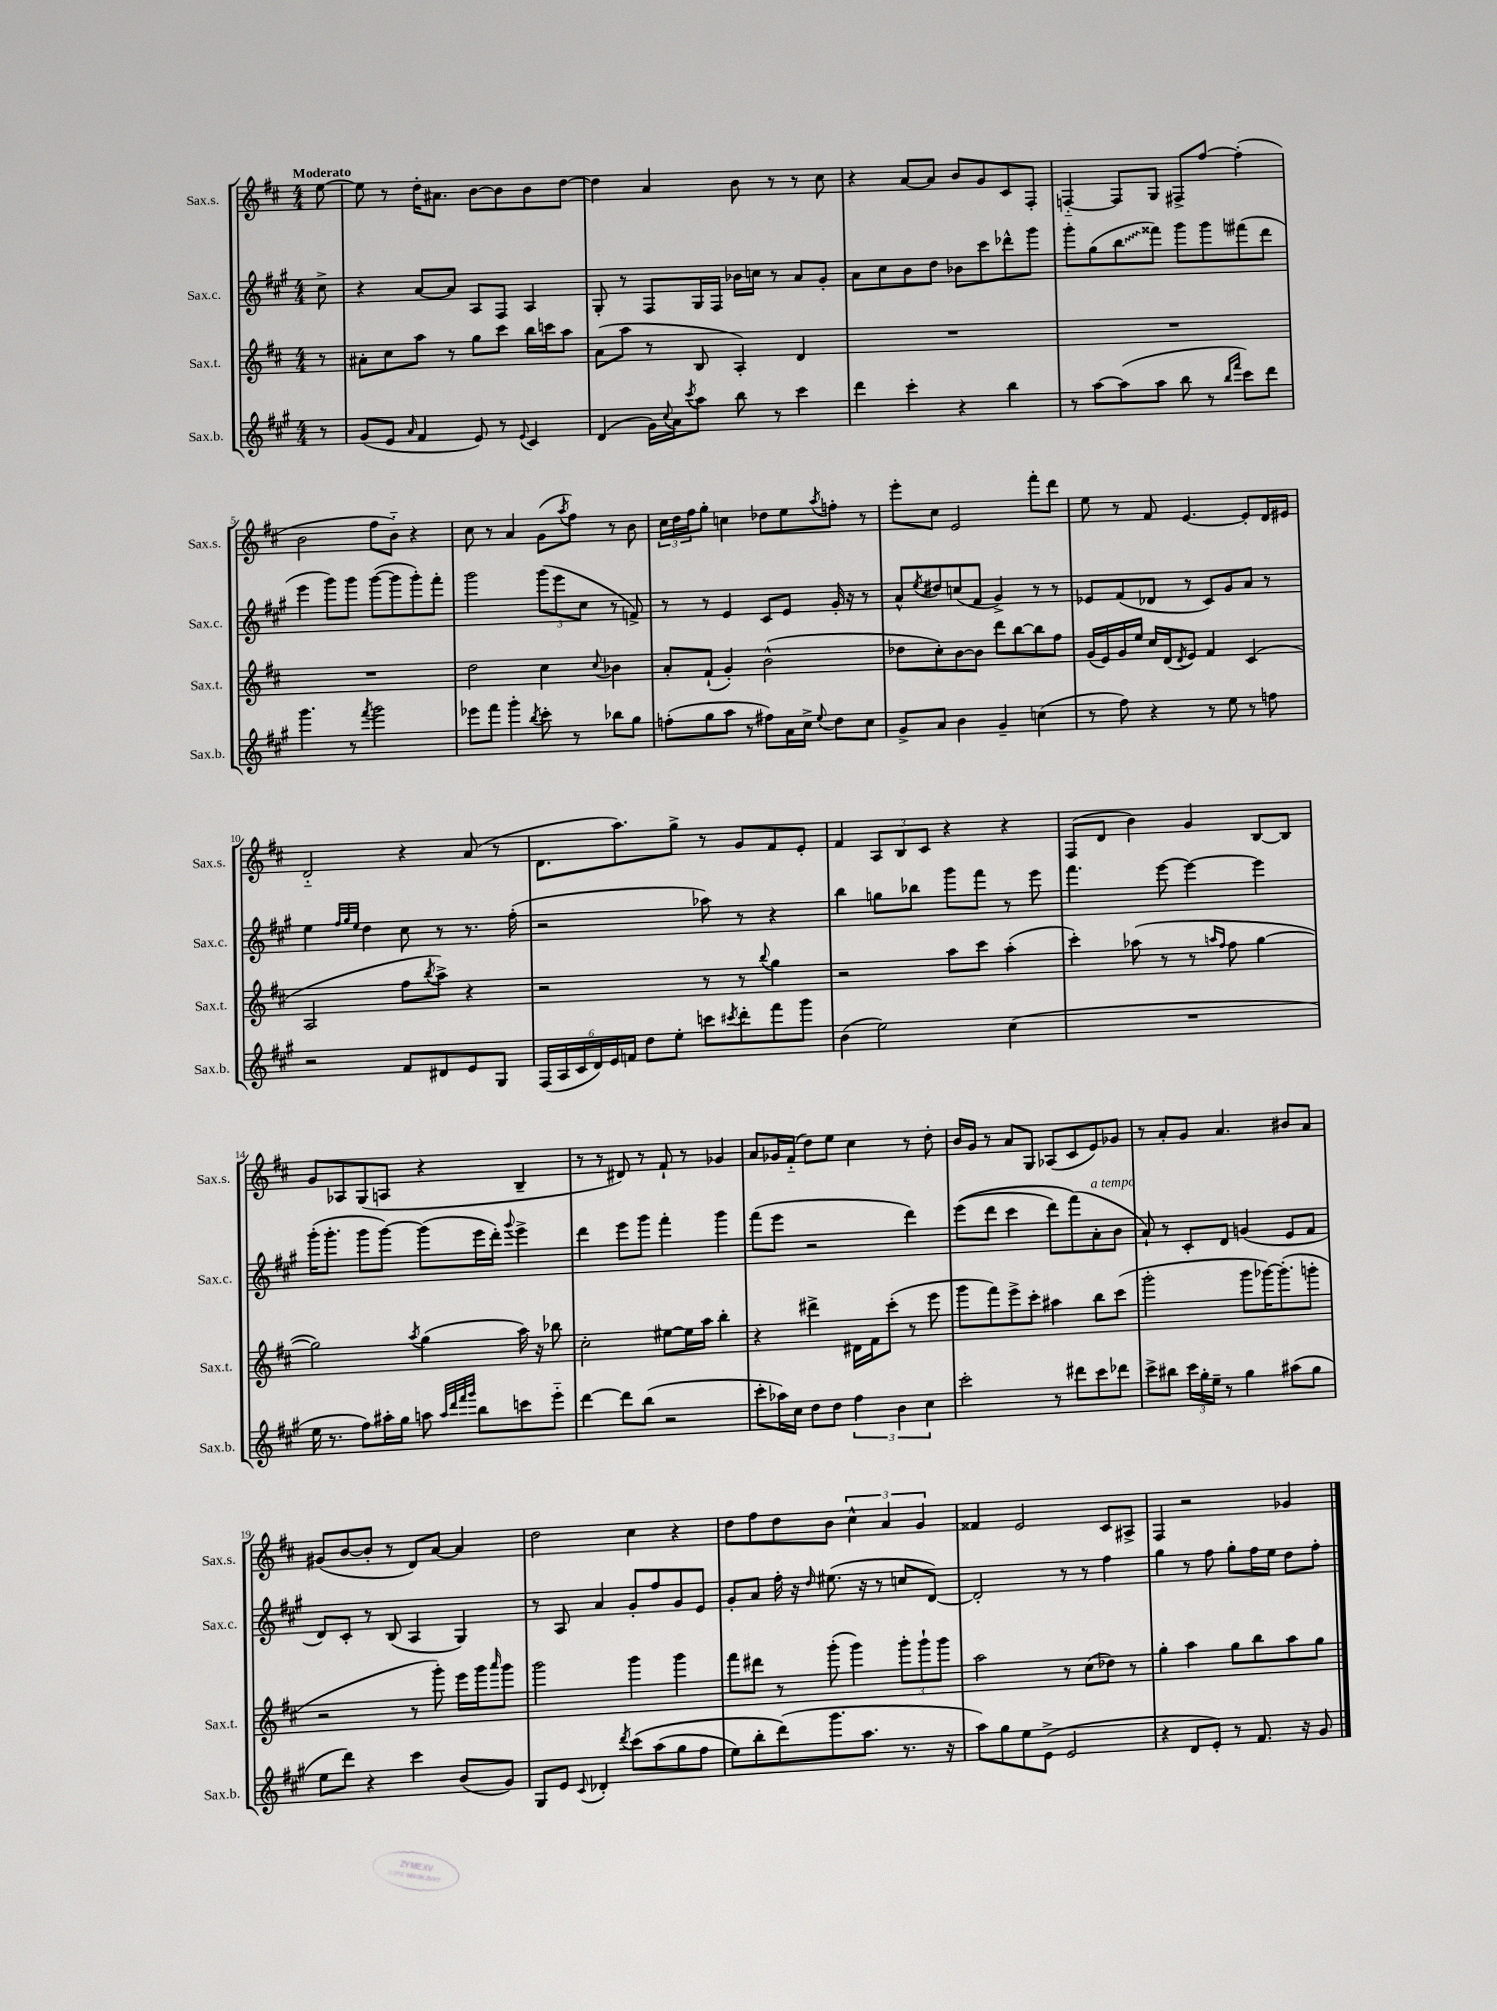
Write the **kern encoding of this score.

**kern	**kern	**kern	**kern
*staff4	*staff3	*staff2	*staff1
*clefG2	*clefG2	*clefG2	*clefG2
*k[f#c#g#]	*k[f#c#]	*k[f#c#g#]	*k[f#c#]
*M4/4	*M4/4	*M4/4	*M4/4
8r	8r	8cc#^	[8ee
=	=	=	=
(8g#	8a#'	4r	8ee]
8e	8cc#	.	8r
16qqa	.	.	.
4f#	8aa	[8a	16dd'
.	.	.	8.a#
.	8r	8a]	.
8e)	8gg	8A	[8b
8r	8ccc#	8F#	8b]
8qqe	.	.	.
4c#	16bb	4A	8b
.	16ccc	.	.
.	8aa	.	[8dd
=	=	=	=
(4d	(8a	8G#'	4dd]
.	8aa	8r	.
16g#)	8r	8F#	4a
8qqcc#	.	.	.
16a	.	.	.
8qccc#	.	.	.
8aa	8B	16G#	.
.	.	16F#	.
8bb	4A')	16b-	8b
.	.	16cc	.
8r	.	8r	8r
4ccc#	4d	8a	8r
.	.	8g#'	8cc#
=	=	=	=
4ddd	1r	8a	4r
.	.	8cc#	.
4ccc#'	.	8b	[8a
.	.	8dd	8a]
4r	.	8b-	8b
.	.	8ccc#	8g
4bb	.	8ddd-^^	8c#
.	.	8ggg#	8F#'
=	=	=	=
8r	1r	8ggg#'	[4F'~
[8aa	.	(8gg#	.
(8aa]	.	8bb	8F]
8aa	.	8fff##)	8G
8bb	.	8ggg#	8F#^
8r	.	8ggg#	[8ff#
16qqbb	.	.	.
16qqfff#	.	.	.
8ccc#)	.	(8fff#	(4ff#']
8ddd	.	8ddd	.
=	=	=	=
4.ggg#	1r	4eee	2b
.	.	8ggg#)	.
8r	.	8ggg#	.
8qfff#	.	.	.
2ggg#	.	([8ggg#	8ff#
.	.	8ggg#]	8b'~)
.	.	8ggg#')	4r
.	.	8fff#'	.
=	=	=	=
8eee-	2dd	2ggg#	8cc#
8fff#	.	.	8r
4ggg#'	.	.	4a
8qbb	.	.	.
8ccc#'	4cc#	(12ggg#	(8g
.	.	12eee	.
.	.	.	8qaa
8r	.	.	8ff#)
.	.	12cc#	.
.	8qqcc#	.	.
8bb-	4b-	8r	8r
8gg#	.	8f^)	8b
=	=	=	=
(8ff'	8a'	8r	24cc#
.	.	.	24dd
.	.	.	24ff#
8gg#	(8f#`	8r	8gg'
8aa	4g')	4e	4cc
8r	.	.	.
8ff#)	(2b^^	8c#	8dd-
16a	.	8e	8ee
16cc#^	.	.	.
8qqee	.	.	8qaa
8dd	.	16g#'	8ff'
.	.	16r	.
8cc#	.	8r	8r
=	=	=	=
8g#^	8dd-	8a^^	8eee'
.	.	8qee	.
8a	8cc#')	8dd#	8cc#
4b	[8b	(8cc	2e
.	8b]	8f#	.
4g#~	8ddd	4g#^)	.
.	[8bb	.	.
(4cc	8bb]	8r	8fff#'
.	8ff#	8r	8ddd
=	=	=	=
8r	(16g	8e-	8ee
.	16e)	.	.
8ff#)	16g	(8f#	8r
.	16ee	.	.
4r	16cc#	8d-	8f#
.	(16d	.	.
.	8qd	.	.
.	8e)	8r	[4.e
8r	4f#	8c#)	.
8ee	.	8g#	.
8r	(4c#	8a	8e']
8ff	.	8r	16d
.	.	.	16e#
=	=	=	=
2r	2A	4ee	2d'~
.	.	32qqff#	.
.	.	32qqgg#	.
.	.	32qqee	.
.	.	4dd	.
8f#	8ff#	8cc#	4r
.	8qbb	.	.
8d#	8aa^)	8r	.
8e	4r	8.r	(8a
8G#	.	.	8r
.	.	(16ff#'	.
=	=	=	=
(24F#	2r	2r	8.d
24A	.	.	.
24c#	.	.	.
24d)	.	.	.
24e	.	.	.
.	.	.	8.aa)
24f	.	.	.
8dd	.	.	.
8ee'	.	.	8gg^
8ccc	8r	8aa-)	8r
8qccc#	.	.	.
8ddd'	8r	8r	8g
.	8qqbb	.	.
8fff#	4gg	4r	8f#
8ggg#	.	.	8e'
=	=	=	=
(4b	2r	4bb	4f#
2ee)	.	8gg	12A
.	.	.	12B
.	.	8bb-	.
.	.	.	12c#
.	8aa	8ggg#	4r
.	8ccc#	8fff#	.
(4cc#	(4aa'	8r	4r
.	.	8eee	.
=	=	=	=
1r	4ccc#')	4.fff#	(8F#
.	.	.	8d
.	(8aa-	.	4b)
.	8r	[8eee	.
.	8r	4eee_	4g
.	16qqaa	.	.
.	16qqff#	.	.
.	8ff#	.	.
.	[4gg	4eee]	[8B
.	.	.	8B]
=	=	=	=
16ee	2gg])	(16ggg#'	8g
8.r	.	8.ggg#'	.
.	.	.	8A-
8ff#)	.	8ggg#	(8G
16aa#'	.	[8ggg#)	8A
16gg#	.	.	.
.	8qaa	.	.
8aa	(4gg	(8ggg#]	4r
32qqaa	.	.	.
32qqddd	.	.	.
32qqfff#	.	.	.
32qqggg#	.	.	.
8bb	.	16eee	.
.	.	16ddd')	.
.	.	8qqggg#	.
8ccc	16aa)	4eee^	4B~
.	16r	.	.
8eee'~	8bb-	.	.
=	=	=	=
[4ddd	2cc#'	4ddd	8r
.	.	.	8r
8ddd]	.	8eee	8d#)
(8bb	.	8ggg#	8r
2r	[8ee#	4fff#'	8f#`
.	16ee#]	.	8r
.	16aa	.	.
.	4bb'	4ggg#	4g-
=	=	=	=
8ccc#'	4r	(8fff#	8a
16aa-)	.	8eee	16g-
16cc#	.	.	(16f#'~
8dd	4ddd#^	2r	8dd)
8dd	.	.	8ee
6ff#	16d#	.	4cc#
.	16f#	.	.
.	(8ccc#'	.	.
6b	.	.	.
.	8r	4ddd)	8r
6cc#	.	.	.
.	8eee	.	8dd'
=	=	=	=
2ccc#'	8ggg	&((8eee	16b
.	.	.	16g
.	8fff#)	8ddd	8r
.	8eee^	4ccc#	8a
.	8ccc#'	.	8G
8r	4aa#	8ddd)	(8A-
8ddd#	.	(8fff#&)	8c#
8ccc#	8bb	8a'	8e)
8ddd-	(8ccc#	8b	8g-
=	=	=	=
8ccc#^	2ggg'	8a`)	8r
8bb#	.	8r	8a'
24ccc#	.	8c#'	8g
24gg#'	.	.	.
24ee~	.	.	.
8r	.	8d	4.a
4gg#	8ggg	(4g	.
.	[16ggg-)	.	.
.	(8.ggg-']	.	.
(8aa#	.	8e	8b#
8gg#	8ggg'	8f#	8a
=	=	=	=
8ee	2r	8d)	(8g#
8ddd)	.	8c#'	[8b
4r	.	8r	8b']
.	.	(8B	8r
4ccc#	8r	4A	8d)
.	8ggg')	.	[8a
(8b	16eee	4G#)	4a]
.	16ggg	.	.
.	16qqaaa	.	.
8g#)	8ggg	.	.
=	=	=	=
8G#	2ggg	8r	2dd
8e	.	8A	.
8qqc#	.	.	.
4d-'	.	4a	.
8qddd	.	.	.
&(8ccc#	4ggg	8g#'	4cc#
(8aa	.	8ff#	.
8gg#	4ggg	8g#	4r
8ff#	.	8e	.
=	=	=	=
8ee)	8fff#	8g#'	8dd
8bb'	8ddd#	8a	8ff#
(8ddd&)	8r	16ff#'	8dd
.	.	16r	.
.	.	16qqdd	.
8.ggg#	(8ggg'	(8.ee#	8b
.	4ggg)	.	6cc#^^
8.aa	.	16r	.
.	.	8r	.
.	.	.	6a
8.r	12ggg'	8cc	.
.	12ggg`	.	6g
.	.	[8d)	.
.	12ggg	.	.
16r	.	.	.
=	=	=	=
8aa)	2aa	2d']	4f##
8gg#	.	.	.
8ee	.	.	2e
(8e^	.	.	.
2e	8r	8r	.
.	(8cc#	8r	.
.	8dd-)	4ff#	8c#
.	8r	.	8A#^
=	=	=	=
4r	4gg'	4gg#	4F#
8d	4aa	8r	2r
8e')	.	8ff#	.
8r	8gg	8gg#'	.
8.f#	8bb	16ff#	.
.	.	16ee	.
.	8aa	8dd	4g-
16r	.	.	.
8g#	8gg	8ff#'	.
==	==	==	==
*-	*-	*-	*-
